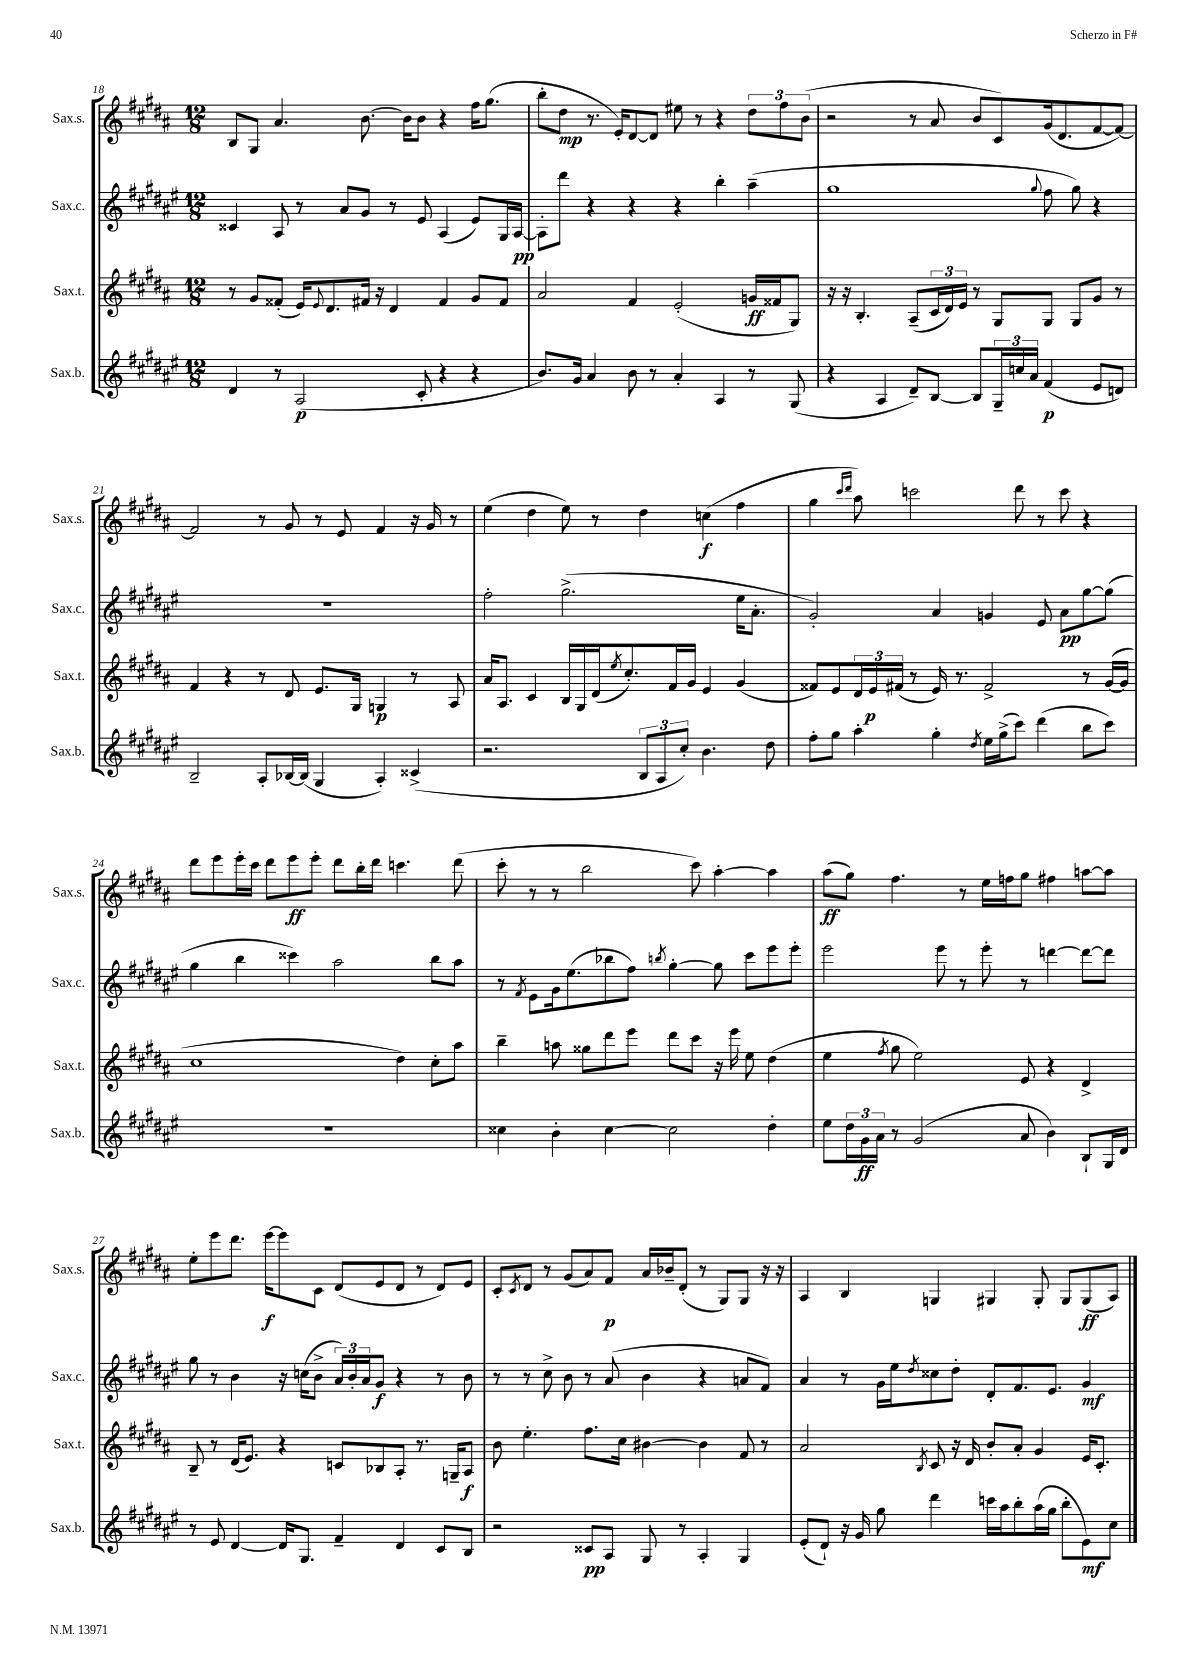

**kern	**kern	**kern	**kern
*staff4	*staff3	*staff2	*staff1
*clefG2	*clefG2	*clefG2	*clefG2
*k[f#c#g#d#a#e#]	*k[f#c#g#d#a#]	*k[f#c#g#d#a#e#]	*k[f#c#g#d#a#]
*M12/8	*M12/8	*M12/8	*M12/8
4d#	8r	4c##	8B
.	8g#	.	8G#
8r	(8f##'	8A#	4.a#
(2A#	16e)	8r	.
.	8qqe	.	.
.	8.d#	.	.
.	.	8a#	.
.	16f#	8g#	[8.b
.	16r	.	.
.	4d#	8r	.
.	.	.	16b]
8c#'	.	8e#	8b
4r	4f#	(4A#	4r
4r	8g#	8e#)	16ff#
.	.	.	(8.gg#
.	8f#	16G#	.
.	.	[16A#	.
=	=	=	=
8.b)	2a#	8A#']	8bb'
.	.	8ddd#	8dd#
16g#	.	.	.
4a#	.	4r	8.r
.	.	.	16e')
8b	4f#	4r	[8d#
8r	.	.	8d#]
4a#'	(2e'	4r	8ee#
.	.	.	8r
4A#	.	4bb'	4r
8r	16g	(4aa#~	12dd#
.	16f##	.	.
.	.	.	12ff#
(8G#	8G#)	.	.
.	.	.	(12b
=	=	=	=
4r	16r	1gg#	2r
.	16r	.	.
.	4.B'	.	.
4A#	.	.	.
8d#~)	(8A#~	.	8r
[8B	24c#	.	8a#
.	24d#)	.	.
.	24e	.	.
8B]	8r	.	8b
24G#~	8G#	.	8c#)
24cc	.	.	.
24a#	.	.	.
.	.	8qqgg#	.
(4f#	8G#	8ff#	(16g#
.	.	.	8.d#
.	8G#	8gg#)	.
8e#	8g#	4r	[8f#
8d)	8r	.	8f#_)
=	=	=	=
2B~	4f#	1.r	2f#]
.	4r	.	.
8A#'	8r	.	8r
[16B-	8d#	.	8g#
(16B-]	.	.	.
4G#	8.e	.	8r
.	.	.	8e
.	16G#	.	.
4A#')	4G	.	4f#
(4c##^	8r	.	16r
.	.	.	16g#
.	8A#	.	8r
=	=	=	=
2.r	16a#	2ff#'	(4ee
.	8.A#	.	.
.	4c#	.	4dd#
.	16B	(2.gg#^	8ee)
.	16G#	.	.
.	(16d#	.	8r
.	8qee	.	.
.	8.cc#')	.	.
12B	.	.	4dd#
12A#	.	.	.
.	16f#	.	.
12cc#')	.	.	.
.	16g#	.	.
4.b	4e	.	(4cc
.	(4g#	16ee#	4ff#
.	.	8.a#'	.
8dd#	.	.	.
=	=	=	=
8ff#'	8f##)	2g#')	4gg#
8gg#	8e	.	.
.	.	.	16qqccc#
.	.	.	16qqddd#
4aa#'	24d#	.	8aa#)
.	24e	.	.
.	(24f#	.	.
.	8r	.	2ccc
4gg#'	16e)	4a#	.
.	8.r	.	.
8qdd#	.	.	.
16ee#	2f#^	4g	.
(16gg#^	.	.	.
8ccc#)	.	.	8ddd#
(4ddd#	.	8e#	8r
.	.	8a#	8ccc
8bb	8r	[8gg#	4r
8ccc#)	([16g#	(8gg#]	.
.	16g#]	.	.
=	=	=	=
1.r	1cc#	4gg#	8ddd#
.	.	.	8eee
.	.	4bb	16eee'
.	.	.	16ccc#
.	.	.	8ddd#
.	.	4ccc##)	8eee
.	.	.	8eee'
.	.	2aa#	8ddd#
.	.	.	16bb'
.	.	.	16ddd#
.	4dd#)	.	4.ccc
.	8cc#'	8bb	.
.	8aa#	8aa#	(8ddd#
=	=	=	=
4cc##	4bb~	8r	8ccc#'
.	.	8qf#	.
.	.	8e#	8r
4b'	8aa	16g#	8r
.	.	(8.ee#	.
.	8gg##	.	2bb
[4cc##	8ddd#	8bb-	.
.	8eee	8ff#)	.
.	.	8qbb	.
2cc##]	8ddd#	[4gg#'	.
.	8ccc#	.	8ccc#)
.	16r	8gg#]	[4aa#'
.	16eee	.	.
.	8ee	8ccc#	.
4dd#'	(4dd#	8eee#	4aa#]
.	.	8eee#'	.
=	=	=	=
8ee#	4ee	2eee#	(8aa#
24dd#	.	.	8gg#)
24g#	.	.	.
24a#	.	.	.
.	8qff#	.	.
8r	8gg#	.	4.ff#
(2g#	2ee)	.	.
.	.	8eee#	.
.	.	8r	8r
.	.	8eee#'	16ee
.	.	.	16ff
8a#	8e	8r	8gg#
4b)	4r	[4ddd	4ff#
8B`	4d#^	8ddd_	[8aa
16G#	.	8ddd]	8aa]
16d#	.	.	.
=	=	=	=
8r	8B~	8gg#	8ee'
8e#	8r	8r	8eee
[4d#	(16d#	4b	8.ddd#
.	8.e)	.	.
.	.	.	[16eee
16d#]	4r	16r	8eee]
8.G#	.	(16cc	.
.	.	8b^	8c#
4f#~	8c	24a#)	(8d#
.	.	24b'	.
.	.	24a#	.
.	8B-	8g#	8e
4d#	8A#'	4r	8d#
.	8.r	.	8r
8c#	.	8r	8d#)
.	16G~	.	.
8B	8A#	8b	8e
=	=	=	=
2r	8b	8r	8c#'
.	.	.	8qc#
.	4.ee'	8r	8d#
.	.	8cc#^	8r
.	.	8b	(8g#
8c##	8.ff#	8r	8a#)
8A#	.	(8a#	8f#
.	16cc#	.	.
8G#	[4b#	4b	16a#
.	.	.	16b-~
8r	.	.	(8d#'
4A#'	4b#]	4r	8r
.	.	.	8G#)
4G#	8f#	8a	8G#
.	8r	8f#)	16r
.	.	.	16r
=	=	=	=
(8e#'	2a#	4a#	4A#
8d#`)	.	.	.
16r	.	8r	4B
16g#	.	.	.
8gg#	.	16g#	.
.	.	16ee#	.
.	8qB	8qdd#	.
4ddd#	8c#	8cc##	4G
.	16r	8dd#'	.
.	16d#	.	.
16ccc	8b'	8d#'	4G#
16aa#	.	.	.
8bb'	8a#'	8.f#	.
(16aa#	4g#	.	8G#'
16gg#	.	8.e#	.
8bb'	.	.	8G#
8e#)	16e	4g#	(8G#
.	8.c#'	.	.
8cc#	.	.	8A#)
==	==	==	==
*-	*-	*-	*-
